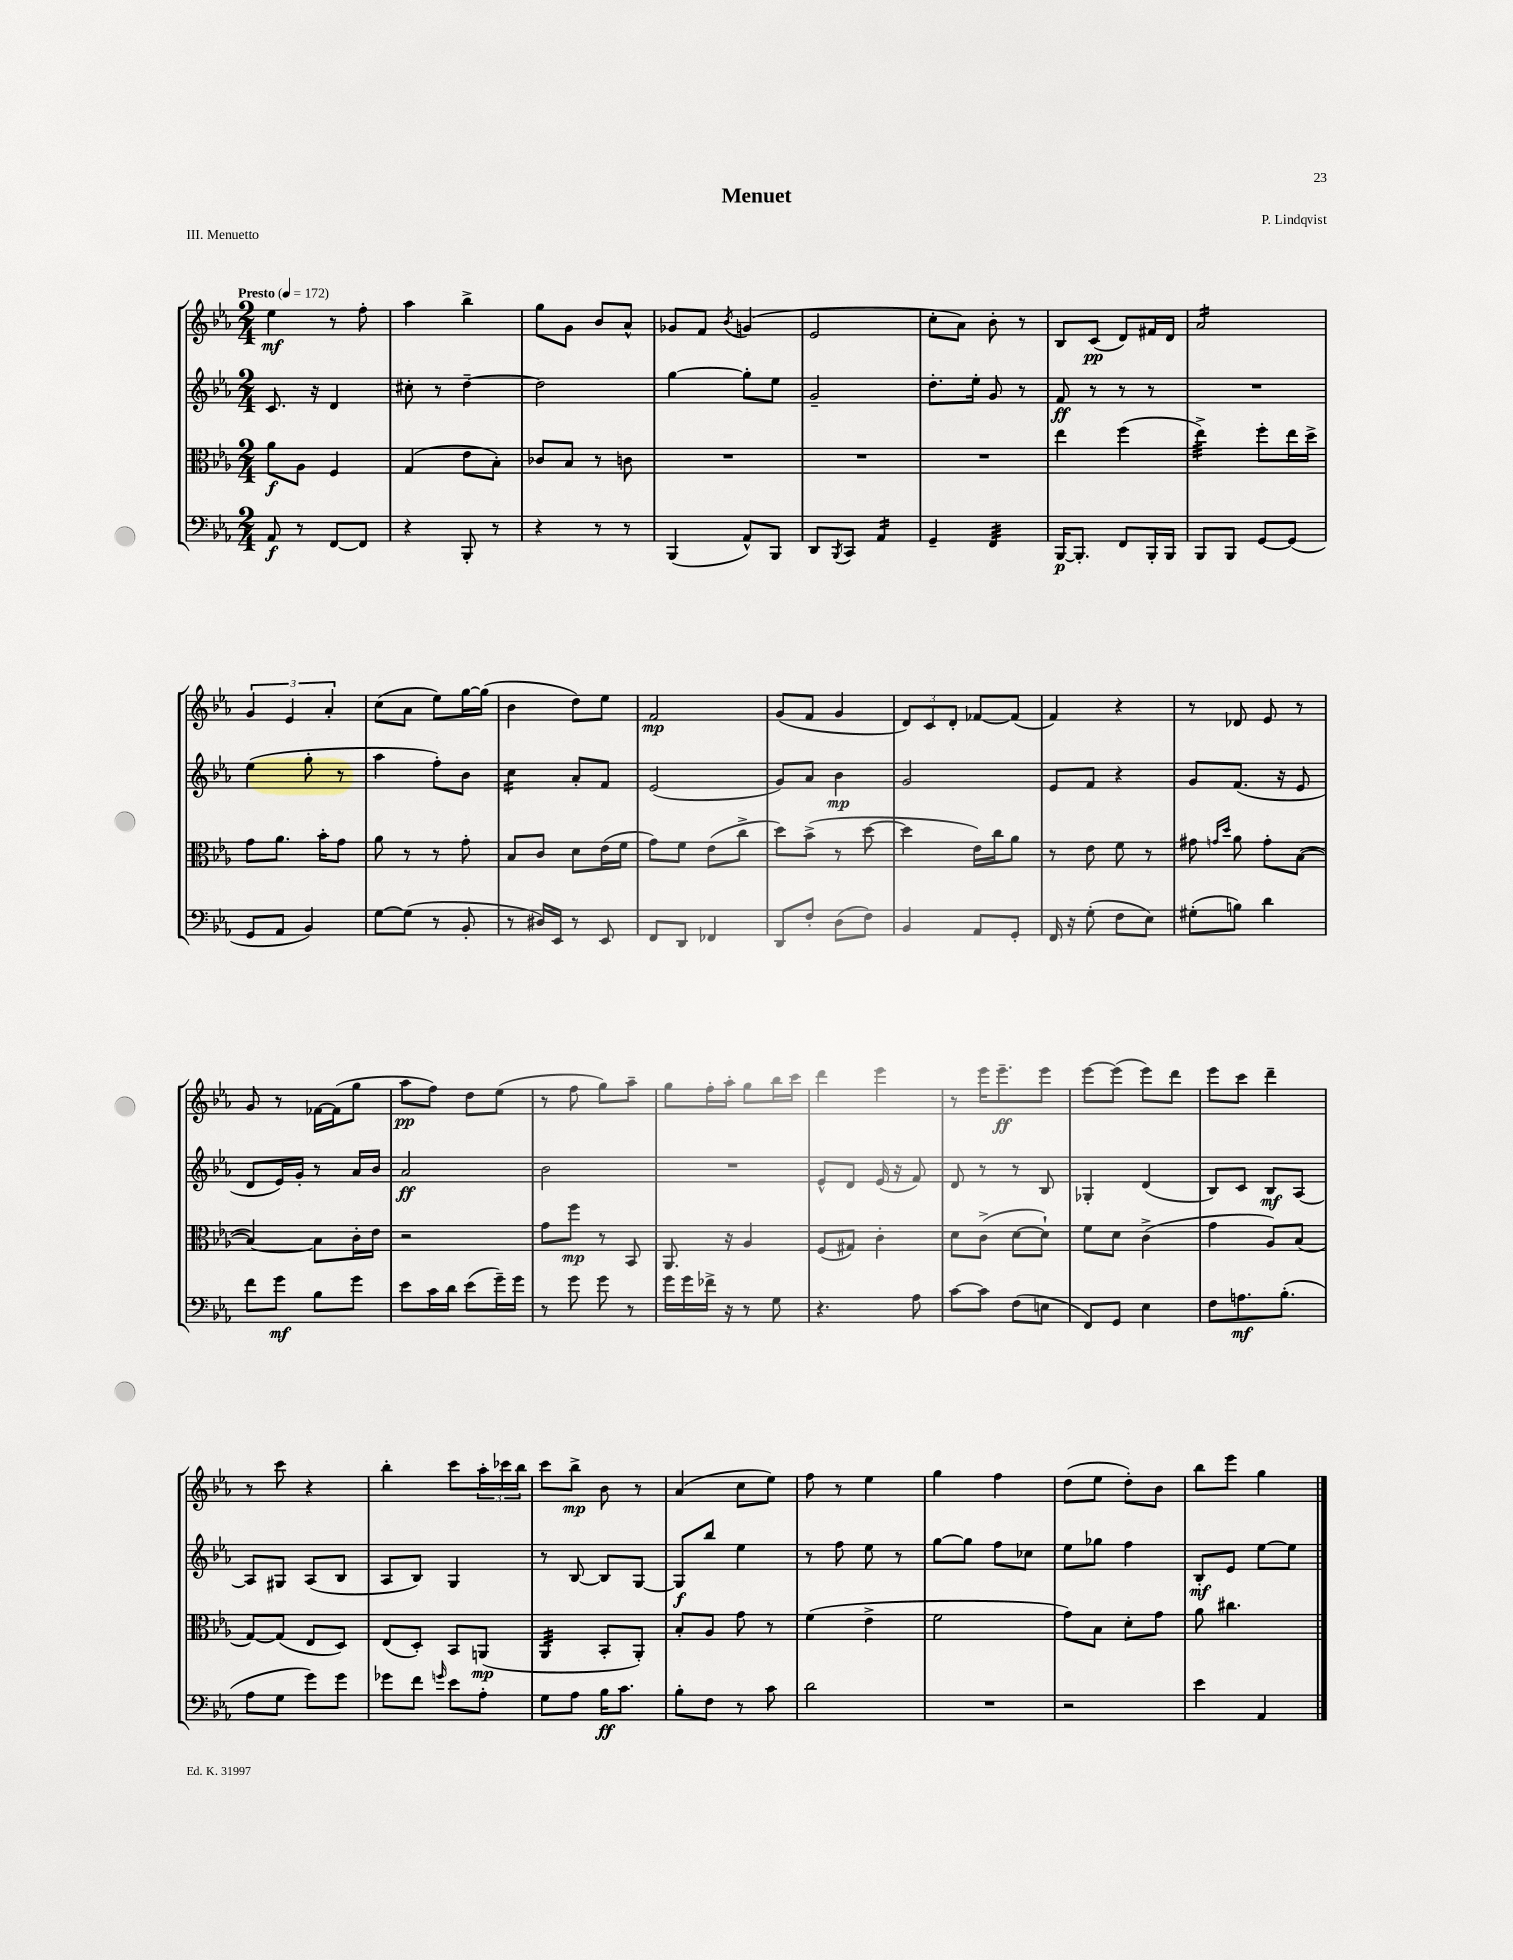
\header { title = "Menuet" composer = "P. Lindqvist" piece = "III. Menuetto" }
<<
\new StaffGroup <<
\new Staff = "s0" {
    \clef treble \key ees \major \numericTimeSignature \time 2/4 \tempo "Presto" 4 = 172
    ees''4\mf r8 f''8-. |
    aes''4 bes''4-> |
    g''8 g'8 bes'8 aes'8-^ |
    ges'8 f'8 \acciaccatura { bes'8 } g'4( |
    ees'2 |
    c''8-. aes'8) bes'8-. r8 |
    bes8 c'8\pp( d'8) fis'16 d'16 |
    aes'2:16 |
    \tuplet 3/2 { g'4 ees'4 aes'4-. } |
    c''8( aes'8 ees''8) g''16~ g''16( |
    bes'4 d''8) ees''8 |
    f'2\mp |
    g'8( f'8 g'4 |
    \tuplet 3/2 { d'8) c'8 d'8-. } fes'8~ fes'8( |
    f'4) r4 |
    r8 des'8 ees'8 r8 |
    g'8 r8 fes'16~ fes'16( g''8 |
    aes''8\pp f''8) d''8 ees''8( |
    r8 f''8 g''8) aes''8-- |
    g''8 f''16-. aes''16-. g''8 bes''16 c'''16 |
    d'''4 ees'''4 |
    r8 ees'''16 ees'''8.--\ff ees'''8 |
    ees'''8~ ees'''8( ees'''8) d'''8 |
    ees'''8 c'''8 d'''4-- |
    r8 c'''8 r4 |
    bes''4-. c'''8 \tuplet 3/2 { aes''16-. ces'''16 bes''16 } |
    c'''8 bes''8->\mp bes'8 r8 |
    aes'4( c''8 ees''8) |
    f''8 r8 ees''4 |
    g''4 f''4 |
    d''8( ees''8 d''8-.) bes'8 |
    bes''8 ees'''8 g''4 \bar "|." |
}
\new Staff = "s1" {
    \clef treble \key ees \major \numericTimeSignature \time 2/4
    c'8. r16 d'4 |
    cis''8-. r8 d''4~-- |
    d''2 |
    g''4~ g''8-. ees''8 |
    g'2-- |
    d''8.-. ees''16-. g'8 r8 |
    f'8\ff r8 r8 r8 |
    R2 |
    ees''4( g''8-. r8 |
    aes''4 f''8-.) bes'8 |
    c''4:16 aes'8-. f'8 |
    ees'2( |
    g'8) aes'8 bes'4\mp |
    g'2 |
    ees'8 f'8 r4 |
    g'8 f'8.( r16 ees'8 |
    d'8 ees'16) g'16-. r8 aes'16 bes'16 |
    aes'2\ff |
    bes'2 |
    R2 |
    ees'8-^ d'8 ees'16( r16 f'8) |
    d'8 r8 r8 bes8 |
    ges4-. d'4( |
    bes8) c'8 bes8\mf aes8~ |
    aes8 gis8 aes8( bes8 |
    aes8 bes8) g4 |
    r8 bes8~ bes8 g8~ |
    g8\f bes''8 ees''4 |
    r8 f''8 ees''8 r8 |
    g''8~ g''8 f''8 ces''8 |
    ees''8 ges''8 f''4 |
    bes8-.\mf ees'8 ees''8~ ees''8 \bar "|." |
}
\new Staff = "s2" {
    \clef alto \key ees \major \numericTimeSignature \time 2/4
    aes'8\f aes8 f4 |
    g4( ees'8 bes8-.) |
    ces'8 bes8 r8 c'8 |
    R2 |
    R2 |
    R2 |
    ees''4 f''4( |
    ees''4:32->) f''8-. ees''16 d''16-> |
    g'8 aes'8. bes'16-. g'8 |
    aes'8 r8 r8 g'8-. |
    bes8 c'8 d'8 ees'16( f'16 |
    g'8) f'8 ees'8( c''8-> |
    d''8) bes'8->( r8 d''8~ |
    d''4 ees'16) c''16 aes'8 |
    r8 ees'8 f'8 r8 |
    gis'8 \grace { g'16 d''16 } aes'8 g'8-. bes8~( |
    bes4~) bes8 c'16-. ees'16 |
    r2 |
    g'8 f''8\mp r8 bes,8 |
    aes,8. r16 aes4 |
    f8( gis8) c'4-. |
    d'8 c'8->( d'8~ d'8-!) |
    f'8 d'8 c'4->( |
    g'4 aes8) bes8( |
    g8~) g8( ees8 d8) |
    ees8( d8-.) bes,8 a,8\mp( |
    aes,4:32 bes,8-. aes,8-.) |
    bes8-. aes8 g'8 r8 |
    f'4( ees'4-> |
    f'2 |
    g'8) bes8 d'8-. g'8 |
    aes'8 cis''4. \bar "|." |
}
\new Staff = "s3" {
    \clef bass \key ees \major \numericTimeSignature \time 2/4
    aes,8\f r8 f,8~ f,8 |
    r4 bes,,8-. r8 |
    r4 r8 r8 |
    bes,,4( aes,8-^) bes,,8 |
    d,8 \acciaccatura { bes,,8 } c,8 aes,4:16 |
    g,4-- f,4:32 |
    bes,,16~\p bes,,8.-. f,8 bes,,16-. bes,,16 |
    bes,,8 bes,,8 g,8~ g,8( |
    g,8 aes,8 bes,4) |
    g8~ g8( r8 bes,8-. |
    r8 dis16) ees,16 r8 ees,8 |
    f,8 d,8 fes,4 |
    d,8 f8-. d8( f8) |
    bes,4 aes,8 g,8-. |
    f,16 r16 g8-.( f8 ees8) |
    gis8-.( b8) d'4 |
    f'8 g'8\mf bes8 g'8 |
    ees'8 c'16 d'16 ees'8( g'16--) g'16 |
    r8 g'8 g'8 r8 |
    g'16 g'16 fes'16-> r16 r8 g8 |
    r4. aes8 |
    c'8~ c'8 f8( e8 |
    f,8) g,8 ees4 |
    f8 a8.\mf bes8.-.( |
    aes8 g8 g'8) g'8 |
    ges'8 f'8 \grace { g'16 } ees'8 aes8-. |
    g8 aes8 bes16\ff c'8. |
    bes8-. f8 r8 c'8 |
    d'2 |
    R2 |
    r2 |
    ees'4 aes,4 \bar "|." |
}
>>
>>
\layout { \context { \Score \remove "Bar_number_engraver" } }
